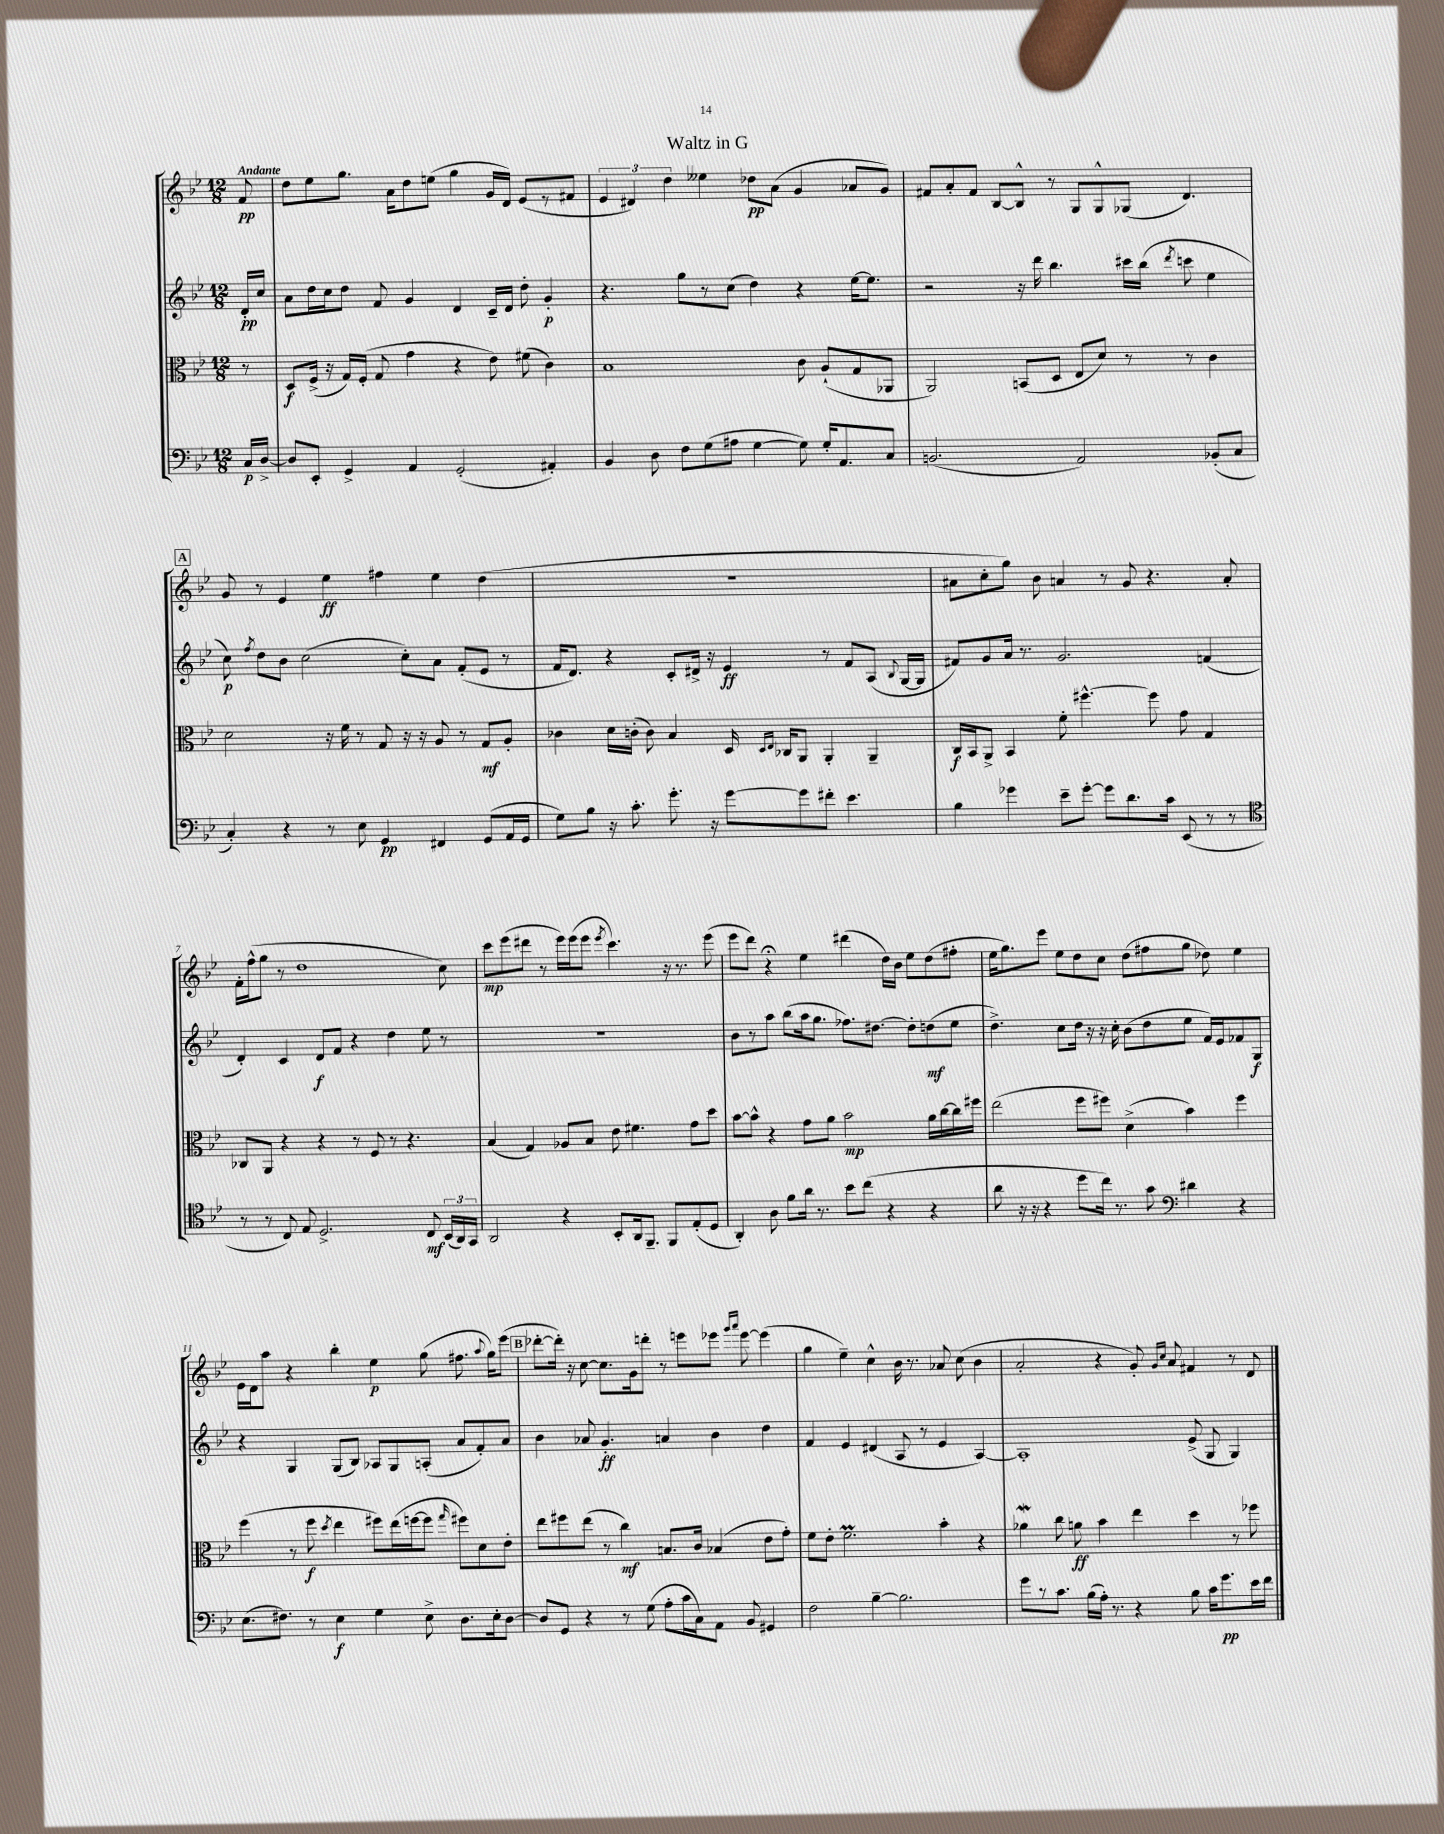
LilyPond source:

\header { title = "Waltz in G" }
<<
\new StaffGroup <<
\new Staff = "s0" {
    \clef treble \key bes \major \numericTimeSignature \time 12/8 \partial 8 \tempo "Andante"
    \autoBeamOff f'8\pp |
    d''8[ ees''8 g''8.] a'16[ d''8 e''8]( g''4 g'16[ d'16]) ees'8[( r8 fis'8] |
    \tuplet 3/2 { ees'4 dis'4) d''4 } eeses''4 des''8[\pp a'8]( g'4 aes'8[ g'8]) |
    fis'8[ a'8-. fis'8] bes8[~ bes8]-^ r8 g8[ g8-^ ges8]( d'4.) |
    \mark \markup { \box "A" } g'8 r8 ees'4 ees''4\ff fis''4 ees''4 d''4( |
    R1. |
    ais'8[ c''8-. g''8]) bes'8 a'4 r8 g'8 r4. a'8-. |
    f'16[-. f''16-^( g''8] r8 d''1 c''8) |
    c'''8[\mp ees'''8( dis'''8] r8 ees'''16[) ees'''16( ees'''8] \acciaccatura { ees'''8 } c'''4.) r16 r8. ees'''8( |
    ees'''8[ d'''8]) r4\fermata ees''4 dis'''4( d''16[) bes'16] ees''8[ d''8( fis''8]-. |
    ees''16[ g''8.) ees'''8] ees''8[ d''8 c''8] d''8[( fis''8 g''8] des''8) ees''4 |
    ees'16[ d'16 a''8] r4 bes''4-. ees''4\p g''8( fis''8. \appoggiatura { a''8 } g''16[) ees'''8]( |
    \mark \markup { \box "B" } des'''8[~-. des'''16]-.) r16 c''8~ c''8.[ g'16 d'''8]-. r8 e'''8[ ees'''8] \grace { g'''16[ a'''16] } ees'''8~ ees'''4( |
    g''4 ees''4--) c''4-^ bes'16 r8. aes'8 c''8( bes'4 |
    a'2-. r4 g'8-.) \grace { g'16[ c''16] } a'8 fis'4 r8 d'8 \bar "|." |
}
\new Staff = "s1" {
    \clef treble \key bes \major \numericTimeSignature \time 12/8 \partial 8
    \autoBeamOff d'16[-.\pp c''16] |
    a'8[ d''16 c''16 d''8] f'8 g'4 d'4 c'16[-- d'16] d''8-. g'4-.\p |
    r4. g''8[ r8 c''8]( d''4) r4 ees''16[~ ees''8.] |
    r2 r16 d'''16 bes''4. cis'''16[ bes''16]( \acciaccatura { d'''8 } c'''8 ees''4 |
    \mark \markup { \box "A" } c''8\p) \acciaccatura { f''8 } d''8[ bes'8] c''2( c''8[-.) a'8] f'8[-.( ees'8] r8 |
    f'16[ d'8.]) r4 c'8[-. dis'16]-> r16 ees'4\ff r8 f'8[ a8]( \appoggiatura { bes8 } g16[~ g16] |
    fis'8[) g'8 a'16] r8. g'2. f'4( |
    d'4-.) c'4 d'8[\f f'8] r4 d''4 ees''8 r8 |
    R1. |
    bes'8[ r8 a''8] bes''8[( a''16 g''8.] fes''8.[) dis''8.]~ dis''8[-. d''8\mf( ees''8] |
    d''4.->) c''8[ d''16] r16 r16 c''16-. bes'8[( d''8 ees''8] f'16[) ees'16 fes'8 g8]\f |
    r4 g4 g8[( bes8]) aes8[ g8 a8]-.( a'8[ f'8-.) a'8] |
    \mark \markup { \box "B" } bes'4 aes'8 g'4.-.\ff a'4 bes'4 d''4 |
    f'4 ees'4 dis'4( a8 r8 ees'4 a4~) |
    a1-. ees'8->( g8 g4) \bar "|." |
}
\new Staff = "s2" {
    \clef alto \key bes \major \numericTimeSignature \time 12/8 \partial 8
    \autoBeamOff r8 |
    d8[\f f16]->( r16 g16[) f16]-.( g8 g'4 r4 ees'8) fis'8( c'4) |
    bes1 c'8 a8[-!( g8 aes,8] |
    a,2) b,8[( d8] ees8[ d'8]) r8 r8 c'4 |
    \mark \markup { \box "A" } d'2 r16 f'16 r8 g8 r16 r16 a8 r8 g8[\mf a8]-. |
    ces'4 d'16[ c'16]-.( c'8) bes4 d16 \grace { d16[ ees16] } ces16[ a,8] a,4-. a,4-- |
    c16[\f bes,16 a,8]-> bes,4 f'8-. fis''4.~-^ fis''8 g'8 g4 |
    ces8[ a,8] r4 r4 r8 f8 r8 r4. |
    bes4( g4) aes8[ bes8] ees'8 fis'4. g'8[ d''8] |
    bes'8[~ bes'8]-^ r4 g'8[ a'8] bes'2\mp a'16[ c''16~ c''16 fis''16] |
    ees''2( f''8[ fis''8]) d'4->( bes'4) fis''4 |
    f''4( r8 f''8\f \acciaccatura { d''8 } ees''4 fis''8[) ees''16( f''16~ f''8] \grace { g''16 } fis''8[) d'8 ees'8]-. |
    \mark \markup { \box "B" } ees''8[ fis''8 ees''8]( r8 c''4\mf) b8.[ c'16] bes4( ees'8[ g'8]-.) |
    f'8[ ees'8]-. f'2.\prall bes'4-. r4 |
    aes'4\mordent c''8 a'8\ff bes'4 ees''4 d''4 r8 fes''8 \bar "|." |
}
\new Staff = "s3" {
    \clef bass \key bes \major \numericTimeSignature \time 12/8 \partial 8
    \autoBeamOff c16[\p d16]~-> |
    d8[ ees,8]-. g,4-> a,4 g,2-.( ais,4-.) |
    bes,4 d8 f8[ g8( ais8] g4~ g8) g16[-. a,8. c8] |
    b,2.( a,2) bes,8[-.( c8] |
    \mark \markup { \box "A" } c4-.) r4 r8 ees8 g,4\pp fis,4 g,8[( a,16 g,16] |
    g8[) bes8] r16 c'8.-. g'8.-. r16 g'8[~ g'8 fis'8]-. ees'4. |
    bes4 ges'4 ees'8[-- ges'8]~-. ges'8[ d'8. c'16] ees,8( r8 r8 |
    \clef tenor r8 r8 c8) ees8 d2.-> c8\mf \tuplet 3/2 { bes,16[( a,16) g,16] } |
    a,2 r4 bes,8[-. a,16 f,8.]-- f,8[ ees8-.( d8] |
    a,4-.) a8 f'8[ a'16] r8. bes'8[ c''8]( r4 r4 |
    a'8 r16 r16 r4 d''8[ c''16]) r8. g'8 \clef bass dis'4 r4 |
    ees8.[( fis8.]) r8 ees4\f g4 ees8-> d8.[ ees16-. d8]~ |
    \mark \markup { \box "B" } d8[ g,8] r4 r8 g8( a8[-. c'16 c16) a,8] bes,8 gis,4 |
    f2 bes4~-- bes2. |
    g'8[ r8 c'8.] bes16[( a16]-.) r8. r4 bes8 c'16[ g'8.\pp ees'16 f'16] \bar "|." |
}
>>
>>
